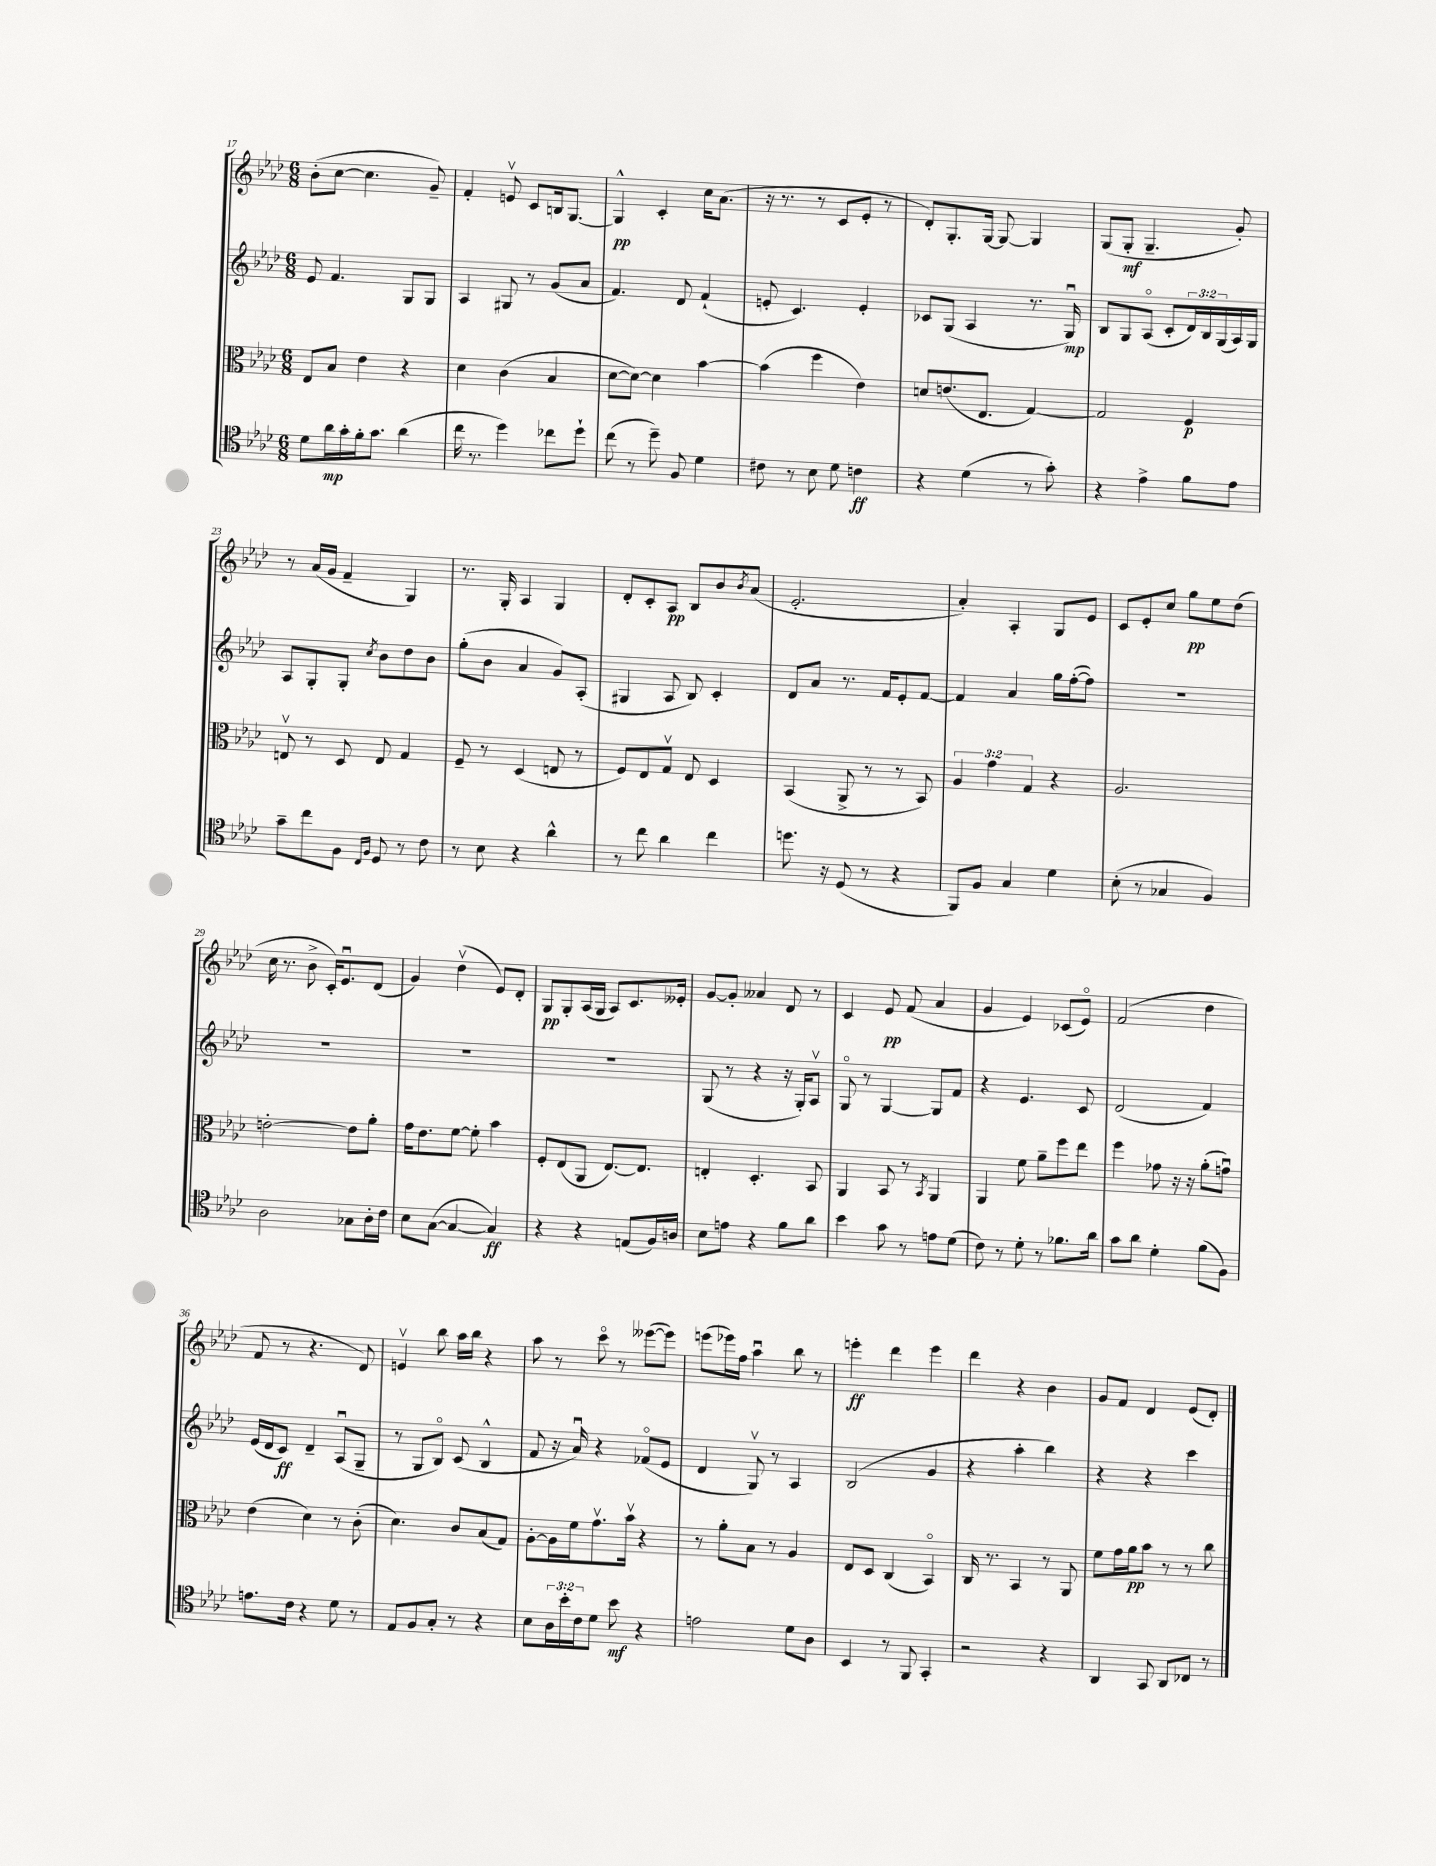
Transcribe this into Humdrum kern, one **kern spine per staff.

**kern	**kern	**kern	**kern
*staff4	*staff3	*staff2	*staff1
*clefC4	*clefC3	*clefG2	*clefG2
*k[b-e-a-d-]	*k[b-e-a-d-]	*k[b-e-a-d-]	*k[b-e-a-d-]
*M6/8	*M6/8	*M6/8	*M6/8
8d-\L	8E-/L	8e-/	(8b-'\L
16a-\L	8B-/J	4.f/	[8cc\J
16g'\	.	.	.
16f'\J	4e-\	.	4.cc\]
8.g\J	.	.	.
(4a-\	4r	8G/L	.
.	.	8G/J	8g~/)
=	=	=	=
16cc\	4d-\	4A-/	4f'/
8.r	.	.	.
4dd-\)	(4c\	8G#/	8ev/
.	.	8r	8c/L
8cc-\L	4B-/	(8g/L	16B/k
.	.	.	[8.G/J
8dd-`\J	.	8a-/J	.
=	=	=	=
(8cc\	[8d-\L	4.f/)	4G^^/]
8r	8d-\_J)	.	.
8dd-~\)	4d-\]	.	4c'/
8F/	.	8d-/	.
4d-\	[4b-\	(4f`/	16cc\LK
.	.	.	(8.a-\J
=	=	=	=
8c#\	(4b-\]	8e'/	16r
.	.	.	8.r
8r	.	4.c/)	.
8B-\	4ff\	.	8r
8d-\	.	.	8c/L
4c\	4e-\)	4e'/	8e-'/J
.	.	.	8r
=	=	=	=
4r	8d/L	8c-/L	8d-'/L)
.	(8.e/	(8G/J	8.G'/
(4d-\	.	4A-/	.
.	8.E-/J	.	[16G/Jk
.	.	.	8G/_
8r	[4G/)	8.r	4G/]
8g'\)	.	.	.
.	.	16Gu/)	.
=	=	=	=
4r	2G/]	8B-/L	(8G/L
.	.	8G/	8G'/J
4e-^\	.	(8A-o/J	4.G~/
.	.	8c'/L	.
8f\L	4F/	24d-/L)	.
.	.	24B-/	.
.	.	(24G/	.
8e-\J	.	16A-/)	8g'/)
.	.	16G/JJ	.
=	=	=	=
8g~\L	8Ev/	8A-/L	8r
8cc\	8r	8G'/	(16a-/LL
.	.	.	16g/JJ
8F\J	8D-/	8G'/J	4f~/
16qqC/LL	.	.	.
16qqF/JJ	.	8qcc/	.
8D-/	8E/	8b-\L	.
8r	4G/	8dd-\	4G/)
8c\	.	8b-\J	.
=	=	=	=
8r	8F~/	(8gg'\L	8.r
8B-\	8r	8b-\J	.
.	.	.	16G'/
4r	(4D-/	4a-/	4A-/
4a-^^\	8E/	8g/L)	4G/
.	8r	(8A-'/J	.
=	=	=	=
8r	8F/L)	4G#/	8d-'/L
8cc\	8E-/	.	8c'/
4a-\	8Gv/J	8A-/	8A-/J
.	8E-/	8B-/)	8B-/L
4cc\	4D-/	4c'/	8b-/
.	.	.	8qb-/
.	.	.	(8a-/J
=	=	=	=
8.dd\	(4BB-/	8d-/L	2.e-'/
.	.	8a-/J	.
16r	.	.	.
(8D-/	8AA-^/	8.r	.
8r	8r	.	.
.	.	16f/LK	.
4r	8r	8e-'/	.
.	8BB-/)	[8f/J	.
=	=	=	=
8FF/L)	6A-/	4f/]	4a-'/)
8F/J	.	.	.
.	6g\	.	.
4G/	.	4a-/	4A-'/
.	6G/	.	.
4d-\	4r	16gg\LL	8G/L
.	.	([16ff'\J	.
.	.	8ff\]J)	8e-/J
=	=	=	=
(8B-'\	2.A-/	2.r	8c/L
8r	.	.	8e-'/
4G-/	.	.	8cc/J
.	.	.	8gg\L
4F/)	.	.	8ee-\
.	.	.	(8dd-\J
=	=	=	=
2A-\	[2e'\	2.r	16cc\
.	.	.	8.r
.	.	.	8b-^\
.	.	.	16c'/LK)
.	.	.	8.e-u/
8G-\L	8e\]L	.	.
16A-'\L	8a-'\J	.	(8d-/J
16c\JJ	.	.	.
=	=	=	=
8B-\L	16g\LK	2.r	4g/)
.	8.e-\	.	.
([8G\J	.	.	.
4G/_	[8f\J	.	(4dd-v\
.	8f'\]	.	.
4G/])	4b-\	.	8e-/L)
.	.	.	8d-'/J
=	=	=	=
4r	8F'/L	2.r	8G/L
.	(8E-/	.	8G'/
4r	8AA-/J	.	(16A-/L
.	.	.	16G/JJ
.	[8.E-/L)	.	8A-/L)
(8E/L	.	.	8.c/
.	8.E-/]J	.	.
16F/L)	.	.	.
16A/JJ	.	.	16e--'/Jk
=	=	=	=
8B-\L	4E'/	(8G/	[8g/L
8e\J	.	8r	8g'/]J
4r	4.D-'/	4r	4a--/
8f\L	.	16r	8d-/
.	.	16G'/LK)	.
8a-\J	8BB-/	8A-v/J	8r
=	=	=	=
4b-\	4AA-/	8Go/	4c/
.	.	8r	.
8g\	8BB-/	[4G/	8e-/
8r	8r	.	(8f/
.	8qBB-/	.	.
8e\L	4AA-/	8G/]L	4a-/
(8d-\J	.	8f/J	.
=	=	=	=
8c\)	4AA-/	4r	4g/
8r	.	.	.
8d-'\	8f\	4.e-/	4e-/)
8r	8a-~\L	.	.
8.f-\L	8ff\	.	(8c-/L
.	8ee-\J	8c/	8e-o/J)
16a-\Jk	.	.	.
=	=	=	=
8g\L	4ff\	(2d-/	(2f/
8a-\J	.	.	.
4d-'\	8g-\	.	.
.	16r	.	.
.	16r	.	.
(8f\L	(8a-'\L	4f/)	4dd-\
8F\J)	8gu\J)	.	.
=	=	=	=
8.e\L	(4e-\	(16e-/LL	8f/
.	.	16d-/J	.
.	.	8c/J)	8r
16c\Jk	.	.	.
4r	4d-\)	4d-~/	4.r
8d-\	8r	(8A-u/L	.
8r	(8c'\	8G~/J	8d-/)
=	=	=	=
8E-/L	4.d-\)	8r	4ev/
8F/	.	8G/L	.
8G'/J	.	8B-o/J)	8bb-\
8r	8c/L	(8c/	16aa-\LL
.	.	.	16bb-\JJ
4r	(8B-/	4B-^^/	4r
.	8G/J)	.	.
=	=	=	=
8B-\L	[8A-'\L	8f/	8aa-\
24A-\L	16A-\]L	16r	8r
24b-'\	.	.	.
.	16f\J	16a-u/)	.
24c\J	.	.	.
8d-\J	8.gv\	4r	8ccco\
8b-\	.	.	8r
.	16b-v\Jk	.	.
4r	4r	(8f-o/L	([8eee--\L
.	.	8e-/J	8eee--\]J)
=	=	=	=
2e\	8r	4d-/	(8eee\L
.	8a-'\L	.	16eee-\L)
.	.	.	16ff\JJ
.	8B-\J	8Gv/)	4aa-u\
.	8r	8r	.
8d-\L	4A-/	4A-/	8bb-\
8A-\J	.	.	8r
=	=	=	=
4BB-/	8E-/L	(2B-/	4eee'\
.	8D-/J	.	.
8r	(4C/	.	4ddd-\
8FF/	.	.	.
4GG'/	4BB-o/)	4g/	4eee\
=	=	=	=
2r	16C/	4r	4ddd-\
.	8.r	.	.
.	4BB-/	4aa-'\	4r
4r	8r	4bb-\)	4b-\
.	8AA-/	.	.
=	=	=	=
4AA-/	8f\L	4r	8g/L
.	16g\L	.	8f/J
.	16a-\J	.	.
8GG/	8b-\J	4r	4d-/
8AA-/L	8r	.	.
8C-/J	8r	4ccc\	(8e-/L
8r	8cc\	.	8d-'/J)
==	==	==	==
*-	*-	*-	*-
